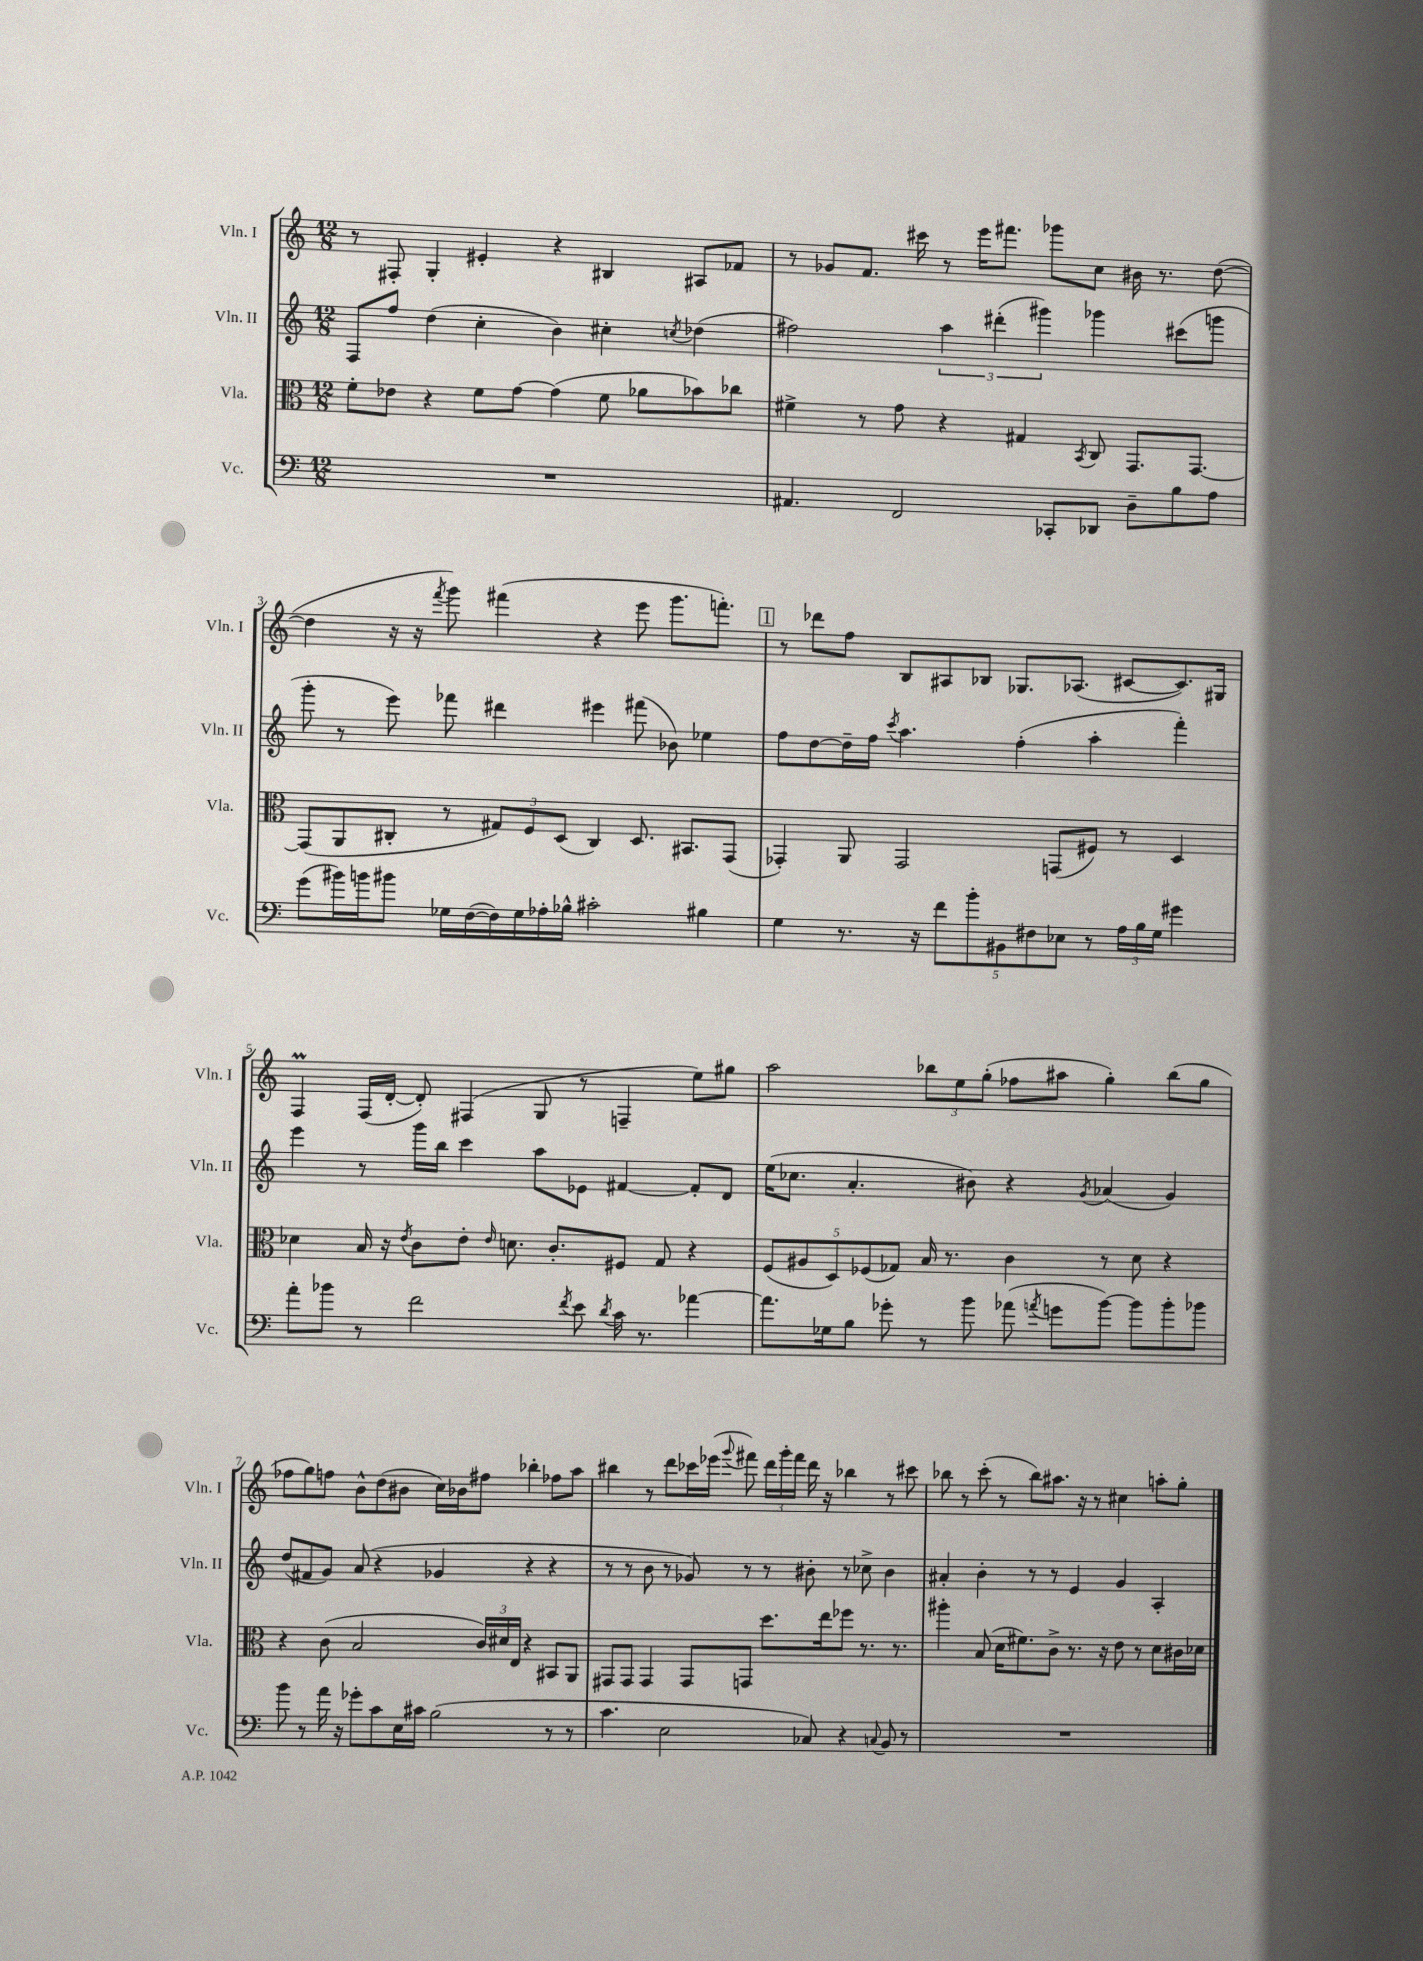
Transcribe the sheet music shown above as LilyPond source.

<<
\new StaffGroup <<
\new Staff = "s0" \with { instrumentName = "Vln. I" shortInstrumentName = "Vln. I" } {
    \clef treble \key c \major \numericTimeSignature \time 12/8
    \autoBeamOff r8 fis8-. g4-. eis'4-. r4 bis4 ais8[ fes'8] |
    r8 ges'8[ f'8.] cis'''16 r8 e'''16[ fis'''8.] ges'''8[ c''8] bis'16 r8. d''8~( |
    d''4 r16 r16 \acciaccatura { f'''8 } g'''8) fis'''4( r4 e'''8 g'''8.[ f'''8.]-.) |
    \mark \markup { \box "1" } r8 des'''8[ f''8] b8[ ais8 bes8] ges8.[ aes8.]( cis'8[~ cis'8.) gis16] |
    f4\prall f16[( d'16]~-. d'8-.) fis4( g8 r8 f4-- e''8[) gis''8] |
    a''2 \tuplet 3/2 { bes''8[ e''8 g''8]-.( } fes''8[ ais''8] g''4-.) bes''8[( g''8] |
    fes''8[ g''8) f''8] b'8[-^ d''8( bis'8] c''16[) bes'16 fis''8] bes''4-. fes''8[ a''8] |
    bis''4 r8 d'''8[ ces'''16 ees'''16]( \appoggiatura { g'''8 } fis'''8) \tuplet 3/2 { d'''16[ g'''16-. fis'''16] } d'''16 r16 bes''4 r8 cis'''8 |
    bes''8 r8 c'''8-.( r8 bes''8[) ais''8.] r16 r8 cis''4 a''8[-. g''8]-. \bar "|." |
}
\new Staff = "s1" \with { instrumentName = "Vln. II" shortInstrumentName = "Vln. II" } {
    \clef treble \key c \major \numericTimeSignature \time 12/8
    \autoBeamOff f8[ f''8] d''4( c''4-. b'4) cis''4-. \acciaccatura { c''8 } des''4( |
    fis''2) \tuplet 3/2 { a''4 dis'''4-.( gis'''4) } ges'''4 cis'''8[( g'''8] |
    g'''8-. r8 e'''8) fes'''8 dis'''4 eis'''4 fis'''8( bes'8) ees''4 |
    \mark \markup { \box "1" } f''8[ d''8~ d''16-- f''16] \acciaccatura { c'''8 } a''4. f''4-.( a''4-. f'''4-.) |
    e'''4 r8 g'''16[ b''16] c'''4 a''8[ ees'8] fis'4~ fis'8[-. d'8] |
    e''16[( ces''8.] a'4.-. bis'8) r4 \acciaccatura { g'8 } aes'4( g'4) |
    d''8[( fis'8 g'8]) a'8( r4 ges'4 r4 r4 |
    r8 r8 b'8 r8 ges'8) r8 r8 bis'8-. r8 ces''8-> bis'4 |
    ais'4-. b'4-. r8 r8 e'4 g'4 a4-. \bar "|." |
}
\new Staff = "s2" \with { instrumentName = "Vla." shortInstrumentName = "Vla." } {
    \clef alto \key c \major \numericTimeSignature \time 12/8
    \autoBeamOff f'8[-. ees'8] r4 f'8[ g'8]~ g'4( f'8 aes'8[ bes'8) ces''8] |
    fis'4-> r8 g'8 r4 gis4 \acciaccatura { b,8 } c8 g,8.[ g,8.]~ |
    g,8[( a,8 cis8]-. r8 \tuplet 3/2 { gis8[) f8 d8]( } cis4) d8. bis,8.[ g,8]( |
    \mark \markup { \box "1" } ges,4-.) a,8 ges,2 g,8[( fis8]) r8 d4 |
    des'4 b16 r16 \acciaccatura { e'8 } c'8[ e'8]-. \grace { e'16 } d'8. c'8.[-. fis8] g8 r4 |
    \tuplet 5/4 { f8[( ais8 d8) fes8( ges8]) } b16 r8. c'4 r8 d'8 r4 |
    r4 c'8( b2 \tuplet 3/2 { c'16[) dis'16 e16] } r4 bis,8[ a,8] |
    gis,8[ gis,8] gis,4 gis,8[ g,8] d''8.[ e''16 fes''8] r8. r8. |
    ais''4-. b8( d'16[ fis'8.) c'8]-> r8. r16 e'8 r8 d'8[ cis'16 des'16] \bar "|." |
}
\new Staff = "s3" \with { instrumentName = "Vc." shortInstrumentName = "Vc." } {
    \clef bass \key c \major \numericTimeSignature \time 12/8
    \autoBeamOff R1. |
    ais,4. f,2 ces,8[-. des,8] d8[-- b8 a8] |
    g'8[( bis'16) b'16 bis'8] ges16[ f16~( f16) ges16 aes16-. bes16]-^ cis'2-. bis4 |
    \mark \markup { \box "1" } g4 r8. r16 \tuplet 5/4 { f'8[ b'8-. bis,8 fis8 ees8] } r8 \tuplet 3/2 { a16[ b16 g16] } gis'4 |
    a'8[-. bes'8] r8 f'2 \acciaccatura { f'8 } e'8 \acciaccatura { d'8 } c'16 r8. aes'4~ |
    aes'8.[ ges16 b8] ges'8-. r8 b'8 aes'8( \acciaccatura { a'8 } g'8[ b'8]~) b'8[ b'8-. bes'8] |
    b'8 r8 a'16 r16 ges'8[-. c'8 e16 cis'16] b2( r8 r8 |
    c'4. e2 ces8) r4 \appoggiatura { c8 } b,8 r8 |
    R1. \bar "|." |
}
>>
>>
